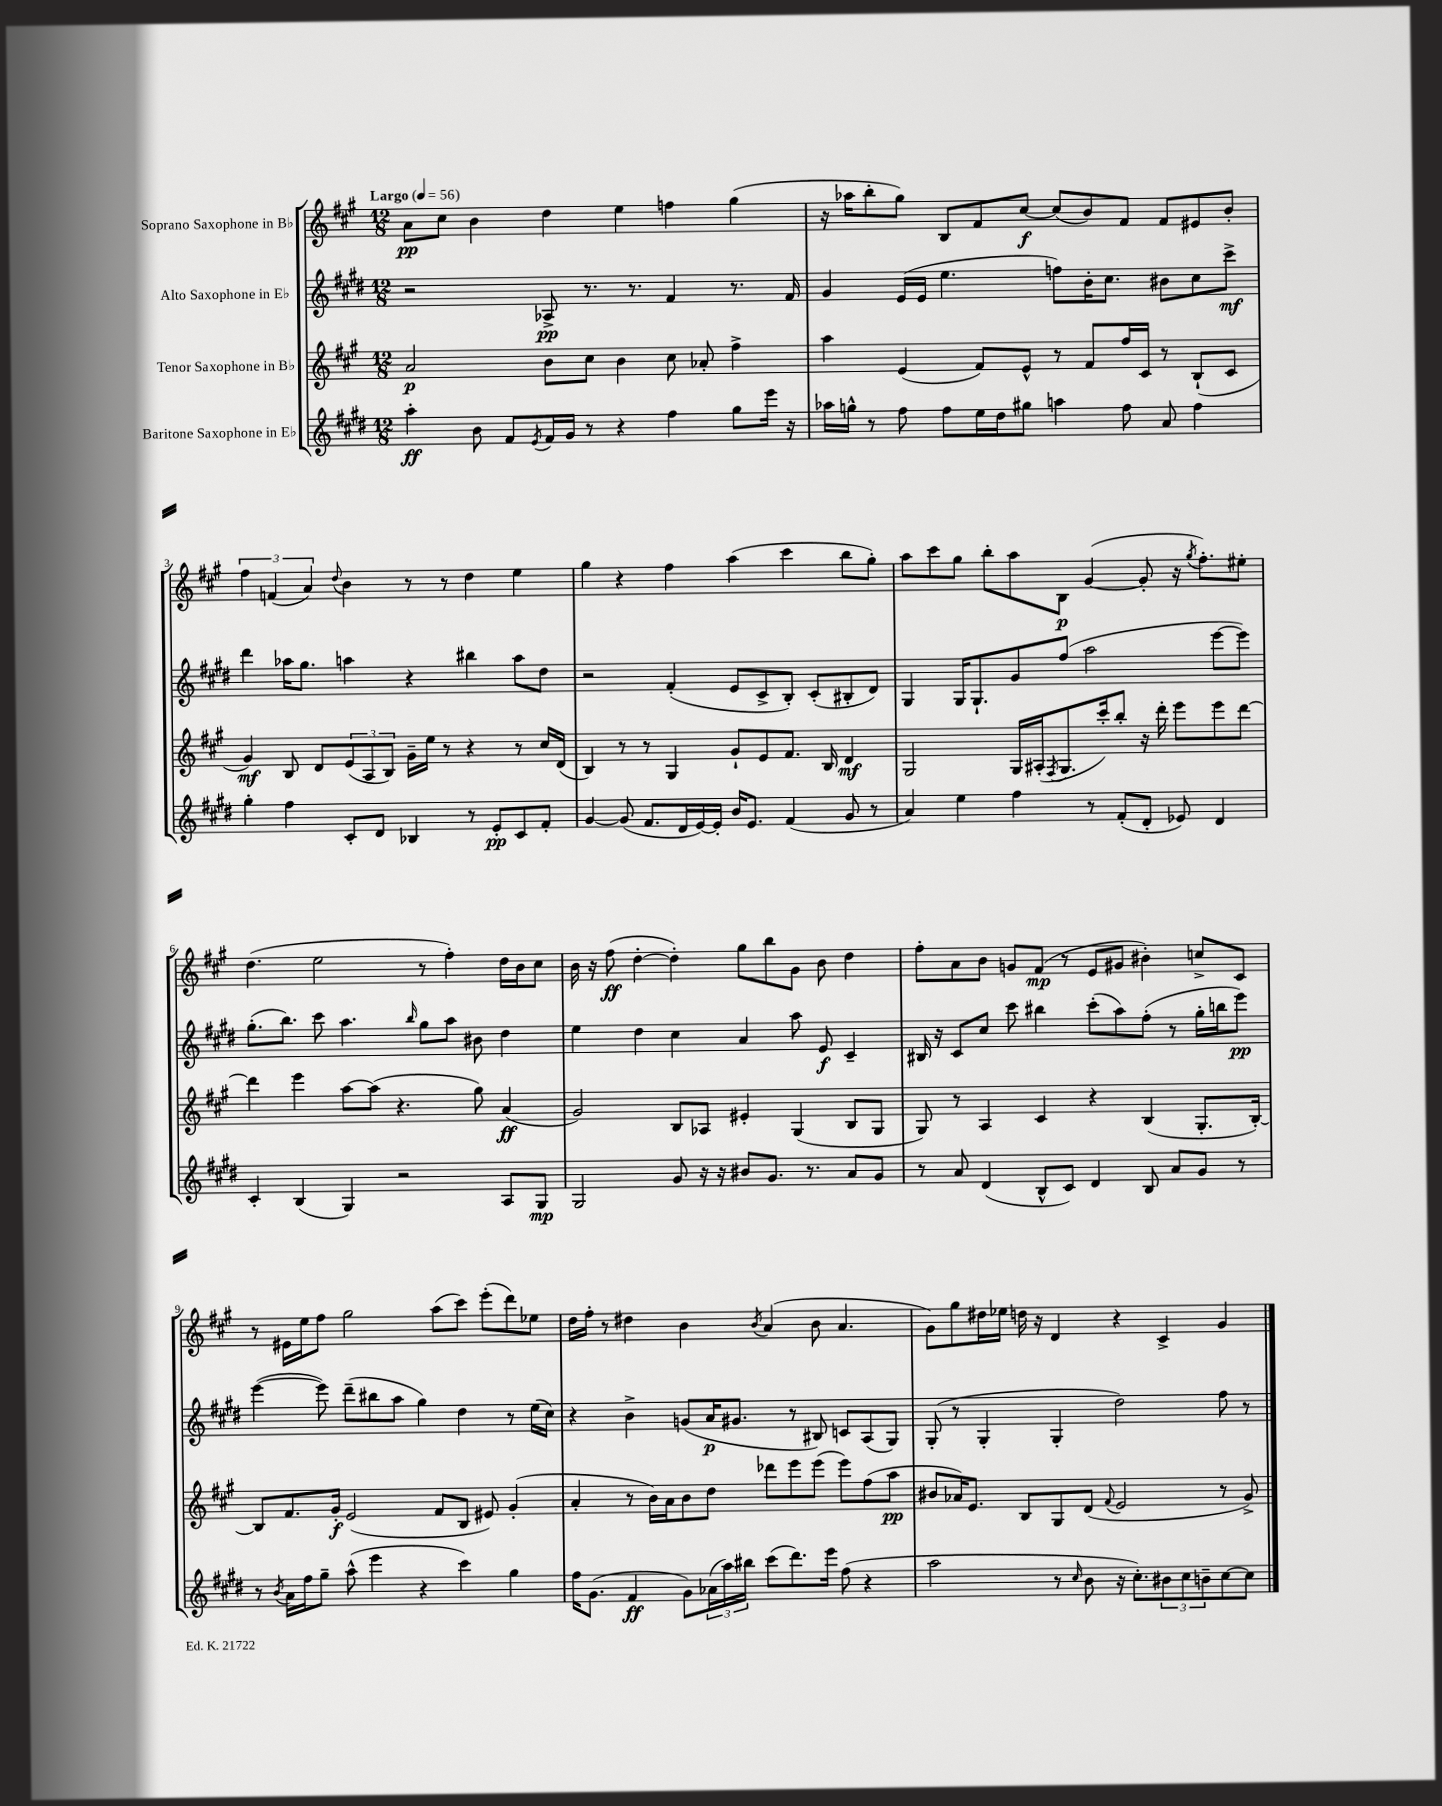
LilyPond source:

<<
\new StaffGroup <<
\new Staff = "s0" \with { instrumentName = "Soprano Saxophone in Bb" } {
    \clef treble \key a \major \numericTimeSignature \time 12/8 \tempo "Largo" 4 = 56
    a'8\pp cis''8 b'4 d''4 e''4 f''4 gis''4( |
    r16 aes''16 b''8-. gis''8) b8 fis'8 cis''8~\f cis''8( b'8) fis'8 fis'8 eis'8 b'8-. |
    \tuplet 3/2 { fis''4 f'4( a'4) } \appoggiatura { d''8 } b'4 r8 r8 d''4 e''4 |
    gis''4 r4 fis''4 a''4( cis'''4 b''8 gis''8-.) |
    a''8 cis'''8 gis''8 b''8-. a''8 b8\p gis'4~( gis'8-. r16 \acciaccatura { gis''8 } fis''8.-.) eis''8-. |
    d''4.( e''2 r8 fis''4-.) d''16 b'16 cis''8 |
    b'16 r16 fis''8\ff( d''4~-. d''4-.) gis''8 b''8 gis'8 b'8 d''4 |
    fis''8-. a'8 b'8 g'8 fis'8\mp( r8 e'8 gis'8 bis'4-.) c''8-> cis'8 |
    r8 eis'16 e''16 fis''8 gis''2 a''8( cis'''8) e'''8-.( d'''8) ees''8 |
    d''16 fis''16-. r8 dis''4 b'4 \acciaccatura { b'8 } a'4( b'8 a'4. |
    gis'8) gis''8 dis''16 ees''16 d''16 r16 d'4 r4 cis'4-> gis'4 \bar "|." |
}
\new Staff = "s1" \with { instrumentName = "Alto Saxophone in Eb" } {
    \clef treble \key e \major \numericTimeSignature \time 12/8
    r2 aes8->\pp r8. r8. fis'4 r8. fis'16 |
    gis'4 e'16( e'16 e''4. f''8) b'16-. cis''8. bis'8 cis''8 cis'''8->\mf |
    dis'''4 aes''16 gis''8. a''4 r4 bis''4 a''8 dis''8 |
    r2 fis'4-.( e'8 cis'8-> b8-.) cis'8-.( bis8-. dis'8) |
    gis4 gis16 gis8.-! gis'8 fis''8( a''2 e'''8~ e'''8) |
    gis''8.-.( b''8.) cis'''8 a''4. \grace { b''16 } gis''8 a''8 bis'8 dis''4 |
    e''4 dis''4 cis''4 a'4 a''8 e'8\f cis'4-- |
    bis16 r16 cis'8 cis''8 cis'''8 bis''4 cis'''8-.( a''8) fis''8-.( r8 gis''16-. b''16 e'''8\pp) |
    e'''4~( e'''8) dis'''8--( bis''8 a''8 gis''4) dis''4 r8 e''16( cis''16) |
    r4 b'4-> g'8( a'16\p gis'8. r8 bis8) c'8 a8( gis8) |
    gis8-.( r8 gis4-. gis4-. dis''2) fis''8 r8 \bar "|." |
}
\new Staff = "s2" \with { instrumentName = "Tenor Saxophone in Bb" } {
    \clef treble \key a \major \numericTimeSignature \time 12/8
    a'2\p b'8 cis''8 b'4 cis''8 aes'8-. fis''4-> |
    a''4 e'4( fis'8) e'8-^ r8 fis'8 fis''16 cis'16 r8 b8-!( cis'8 |
    gis'4\mf) b8 d'8 \tuplet 3/2 { e'8( a8 b8) } gis'16-- e''16 r8 r4 r8 cis''16 d'16( |
    b4) r8 r8 gis4 gis'8-! e'8 fis'8. b16 d'4\mf |
    gis2 gis16 ais16-.( \acciaccatura { fis8 } gis8. cis'''16-.) b''8-. r16 d'''16-. e'''8 e'''8 d'''8~ |
    d'''4 e'''4 a''8~ a''8( r4. gis''8) a'4\ff( |
    gis'2) b8 aes8 eis'4-. gis4( b8 gis8 |
    gis8) r8 a4 cis'4 r4 b4( gis8.-. b16~-.) |
    b8 fis'8. gis'16-.\f e'2( fis'8 b8 eis'8) gis'4-.( |
    a'4-. r8 b'16) a'16 b'8 d''8 des'''8 e'''8 e'''8( e'''8) fis''8( a''8\pp |
    bis'8 aes'16) e'8. b8 gis8 d'8( \appoggiatura { fis'8 } e'2 r8 gis'8->) \bar "|." |
}
\new Staff = "s3" \with { instrumentName = "Baritone Saxophone in Eb" } {
    \clef treble \key e \major \numericTimeSignature \time 12/8
    a''4-.\ff b'8 fis'8 \acciaccatura { e'8 } fis'16 gis'16 r8 r4 fis''4 gis''8 e'''16 r16 |
    aes''16 g''16-^ r8 fis''8 fis''8 e''16 dis''16 gis''8 a''4 fis''8 a'8 fis''4 |
    gis''4-. fis''4 cis'8-. dis'8 bes4 r8 e'8-.\pp cis'8 fis'8-. |
    gis'4~ gis'8( fis'8. dis'16 e'16~) e'16-. b'16 e'8. fis'4( gis'8 r8 |
    a'4) e''4 fis''4 r8 fis'8-.( dis'8-. ees'8) dis'4 |
    cis'4-. b4( gis4) r2 a8 gis8\mp |
    gis2 gis'8 r16 r16 bis'8 gis'8. r8. a'8 gis'8 |
    r8 a'8 dis'4( b8-^ cis'8) dis'4 b8 a'8 gis'8 r8 |
    r8 \acciaccatura { b'8 } a'16 fis''16 gis''8-- a''8-^( e'''4 r4 cis'''4) gis''4 |
    fis''16 gis'8.( fis'4\ff gis'8) \tuplet 3/2 { aes'16( a''16) bis''16 } cis'''8( dis'''8.) e'''16 fis''8( r4 |
    a''2 r8 \grace { cis''16 } b'8 r16 cis''8.-.) \tuplet 3/2 { bis'8 cis''8 b'8-- } cis''8~ cis''8 \bar "|." |
}
>>
>>
